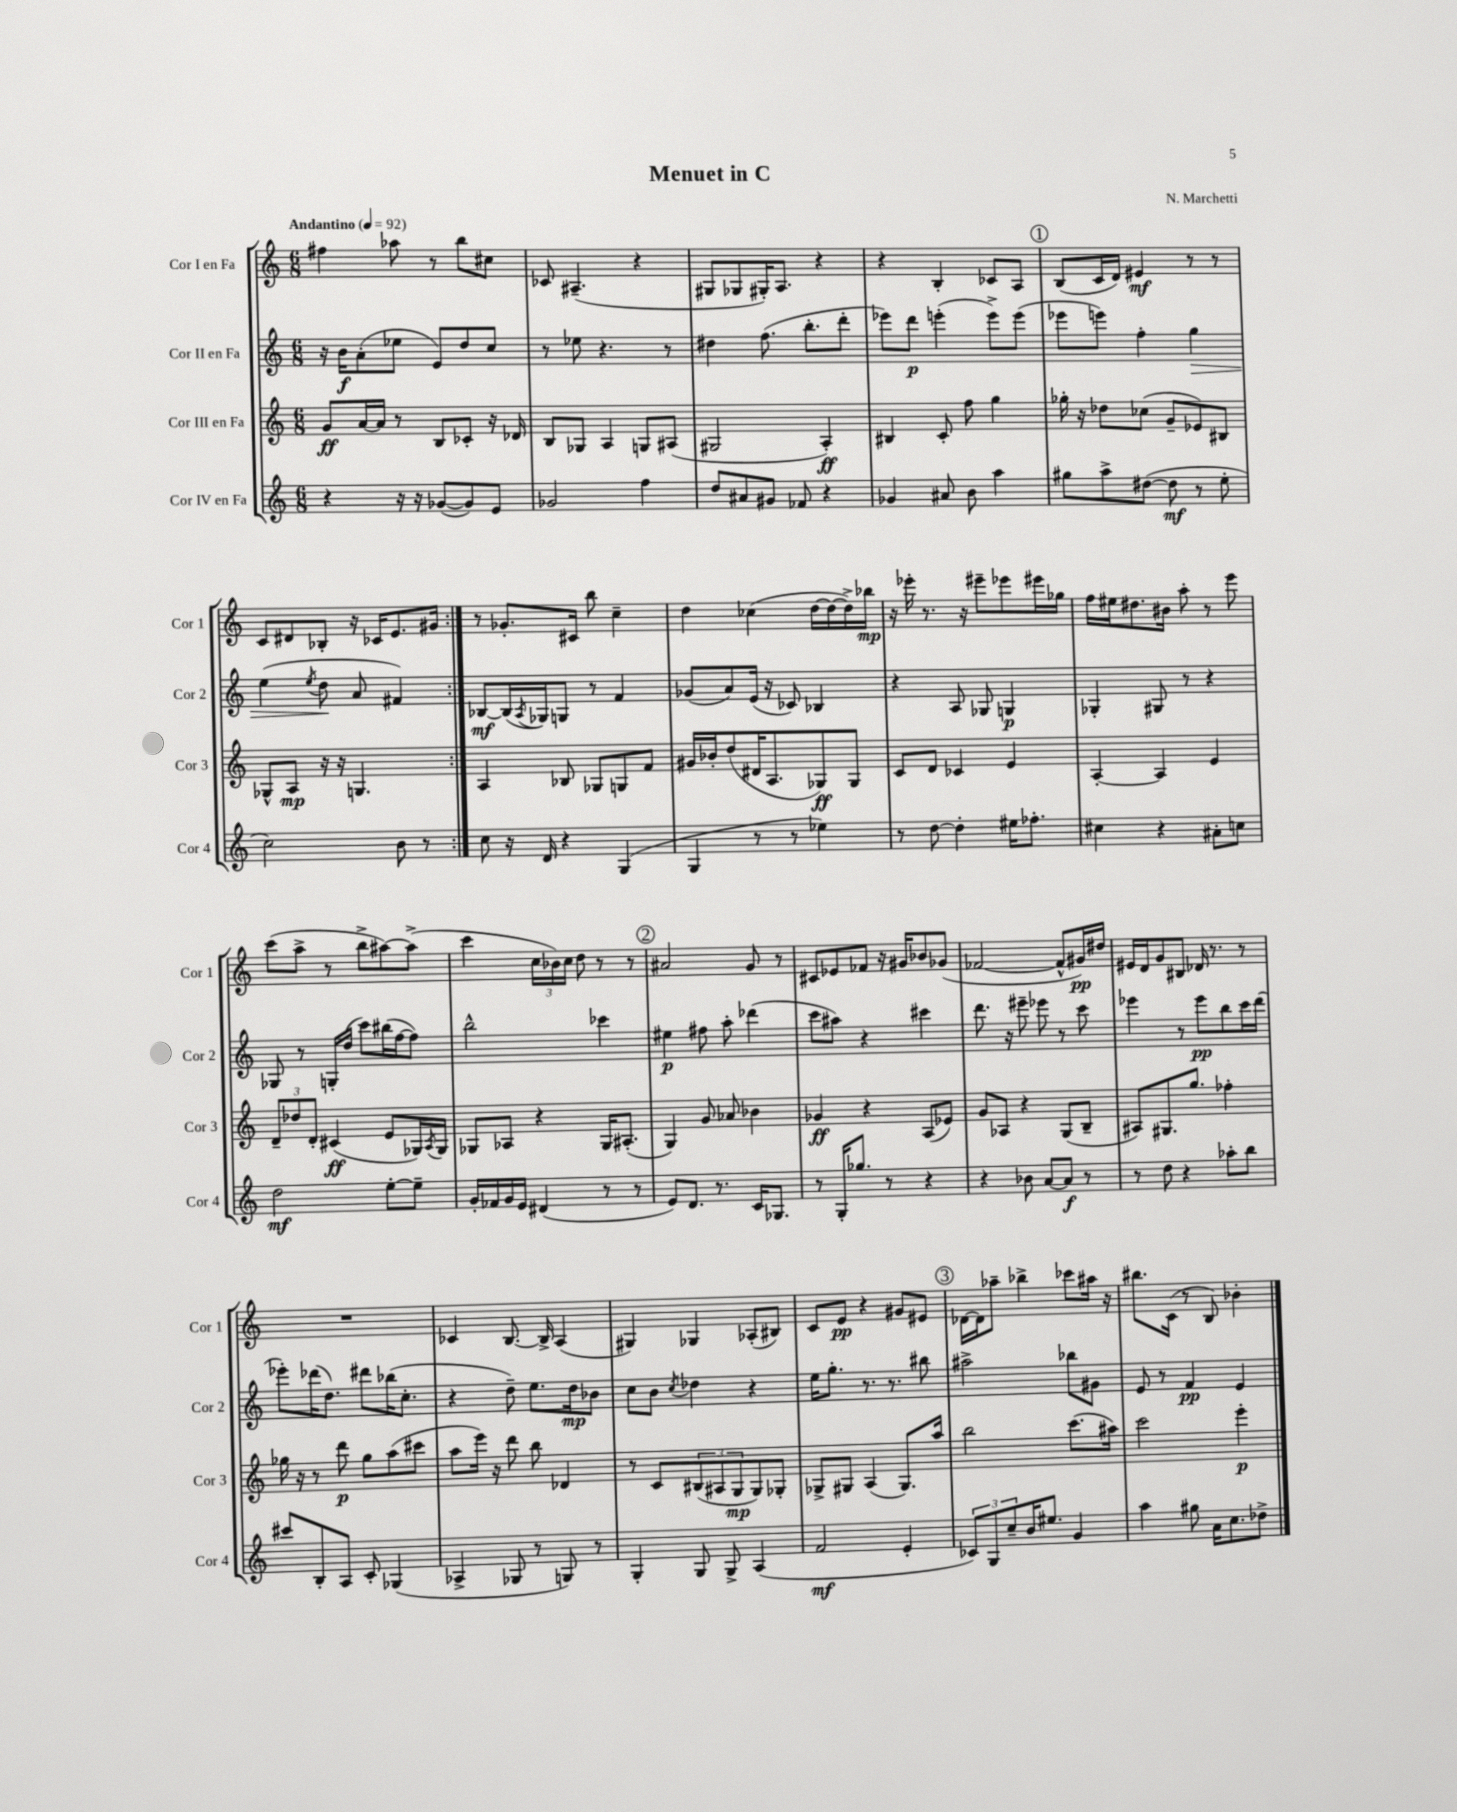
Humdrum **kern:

**kern	**kern	**kern	**kern
*staff4	*staff3	*staff2	*staff1
*clefG2	*clefG2	*clefG2	*clefG2
*k[]	*k[]	*k[]	*k[]
*M6/8	*M6/8	*M6/8	*M6/8
*MM92	*MM92	*MM92	*MM92
4r	8g	16r	4ff#
.	.	16b	.
.	[16a	(8a'	.
.	16a]	.	.
16r	8r	8ee-	8aa-
16r	.	.	.
([8g-	8B	8e)	8r
8g-])	8c-'	8dd	8bb
8e	16r	8cc	8cc#
.	16d-	.	.
=	=	=	=
2g-	8B	8r	8c-
.	8G-	8ee-	(4.A#~
.	4A	4.r	.
4ff	8G	.	4r
.	(8A#	8r	.
=	=	=	=
8dd	2G#	4dd#	8G#
8a#	.	.	8G-
8g#	.	(8.ff	16G#')
.	.	.	8.A
8f-	.	.	.
.	.	8.bb'	.
4r	4A')	.	4r
.	.	8ddd'	.
=	=	=	=
4g-	4B#	8eee-)	4r
.	.	8ddd	.
8a#	8c'	(4eee'	4B'
8b	8ff	.	.
4aa	4gg	8eee^)	8c-
.	.	(8eee	8A
=	=	=	=
8gg#	16gg-'	8eee-	(8B
.	16r	.	.
8aa^	8dd-	8eee)	16c
.	.	.	16d)
([8dd#	(8cc-	4ff'	4e#
8dd#]	8g~	.	.
8r	8e-)	4gg	8r
8ee'	8B#	.	8r
=	=	=	=
2cc)	8G-^^	(4ee	8c
.	8A	.	8d#
.	.	8qee	.
.	16r	8dd	8B-'
.	16r	.	.
.	4.G	8a	16r
.	.	.	16c-
8b	.	4f#)	8.e
8r	.	.	.
.	.	.	16g#
=:|!	=:|!	=:|!	=:|!
8cc	4A	[8B-	8r
16r	.	(16B-]	8.g-'
.	.	8qA	.
16d	.	16G-)	.
4r	8B-	8G	.
.	.	.	16c#
.	8G-	8r	8bb
(4G	8G	4f	4cc~
.	8f	.	.
=	=	=	=
4G	16g#	(8g-	4dd
.	16b-'	.	.
.	(8dd	8a)	.
8r	16d#	(16e	(4cc-
.	8.A	16r	.
8r	.	8c-)	.
4ee-)	8G-)	4B-	[16dd
.	.	.	16dd_
.	8G-	.	16dd^])
.	.	.	16bb-
=	=	=	=
8r	8c	4r	16r
.	.	.	16eee-'
[8dd	8d	.	8.r
4dd']	4c-	8A	.
.	.	.	16r
.	.	8G-	8eee#~
16ee#	4e	4G	8eee-
8.ff-'	.	.	.
.	.	.	16eee#
.	.	.	16gg-
=	=	=	=
4cc#	[4A'	4G-'	16ff
.	.	.	16ee#
.	.	.	8.dd#
4r	4A]	8G#	.
.	.	.	16b#
.	.	8r	8aa'
8a#'	4e	4r	8r
8cc	.	.	8eee
=	=	=	=
2dd	12d~	8G-	(8ccc
.	12dd-	.	.
.	.	8r	8aa^
.	12d'	.	.
.	(4c#	16G'	8r
.	.	(16dd	.
.	.	8ccc)	8bb^
[8ee'	8e	(16bb#	[8aa#)
.	.	[16ff	.
8ee~]	16G-)	8ff])	(8aa#^]
.	8qA	.	.
.	16G-	.	.
=	=	=	=
16g'	8G-	2bb^^	4ccc
16f-	.	.	.
16g	8A-	.	.
16e	.	.	.
(4d#	4r	.	24cc
.	.	.	24b-)
.	.	.	24cc
.	.	.	8dd
8r	16G-	4ccc-	8r
.	(8.A#'	.	.
8r	.	.	8r
=	=	=	=
8e)	4G)	4ee#	2a#
8.d	.	.	.
.	8g	8ff#	.
8.r	.	.	.
.	8a-	8aa'	.
16c	4b-	(4ddd-	8g
8.G-	.	.	.
.	.	.	8r
=	=	=	=
8r	4g-	8ccc	8c#
16G'	.	8aa#)	8e-
8.gg-	.	.	.
.	4r	4r	8f-
8r	.	.	16r
.	.	.	16g#
4r	(8A	4ccc#	8b-
.	8e-)	.	(8g-
=	=	=	=
4r	8g	8.ddd	[2f-
.	8A-	.	.
.	.	16r	.
8b-	4r	8eee#~	.
[8a	.	8eee-	.
8a]	(8G	8r	8f-^^]
8r	8B~	8ccc	16g#)
.	.	.	16dd#
=	=	=	=
8r	8A#)	4eee-	16e#
.	.	.	16d
8dd	8.G#	.	8g
4r	.	8r	8B#
.	8.gg	.	.
.	.	8eee-	16d-
.	.	.	8.r
8aa-'	4ff-'	8bb	.
8bb	.	16ccc	8r
.	.	(16ddd	.
=	=	=	=
8ccc#	16gg-	8eee-')	2.r
.	16r	.	.
8B'	8r	(16ddd-	.
.	.	8.dd)	.
8A	8ddd	.	.
8c'	8gg-	8ddd#	.
(4G-	(8aa	(16bb-	.
.	.	8.cc'	.
.	8ccc#	.	.
=	=	=	=
4A-^	8aa	4r	4c-
.	16eee)	.	.
.	16r	.	.
8G-	8ddd	8dd~)	[8.B
8r	8bb	8.ee	.
.	.	.	16B^]
8G)	4d-	.	(4A
.	.	16dd	.
8r	.	8b-	.
=	=	=	=
4G'	8r	8cc	4G#)
.	8c	8b	.
.	.	8qcc	.
8G	(12B#	4dd-	4G-
.	12A#	.	.
8G^	.	.	.
.	12G	.	.
(4A	8G)	4r	(8A-'
.	8G-'	.	8B#)
=	=	=	=
2f	8G-^	16ee	8c
.	.	8.gg'	.
.	8G#	.	8e
.	(4A	8.r	4r
.	.	8.r	.
4e'	8.G#)	.	8g#
.	.	8bb#	8e#
.	16aa	.	.
=	=	=	=
12c-)	2bb	2aa#^	[16d-
.	.	.	16d-]
12G	.	.	.
.	.	.	8aa-~
12cc~	.	.	.
16b	.	.	4bb-^
8.ee#	.	.	.
4g	(8.ccc	8bb-	8ccc-
.	.	8g#	16aa#
.	16aa#)	.	16r
=	=	=	=
4aa	2ccc	8e	8.bb#
.	.	8r	.
.	.	.	(16c
8gg#	.	4f	8r
16a	.	.	8B)
8.cc	.	.	.
.	4eee'	4e	4b-'
8dd-^	.	.	.
==	==	==	==
*-	*-	*-	*-
